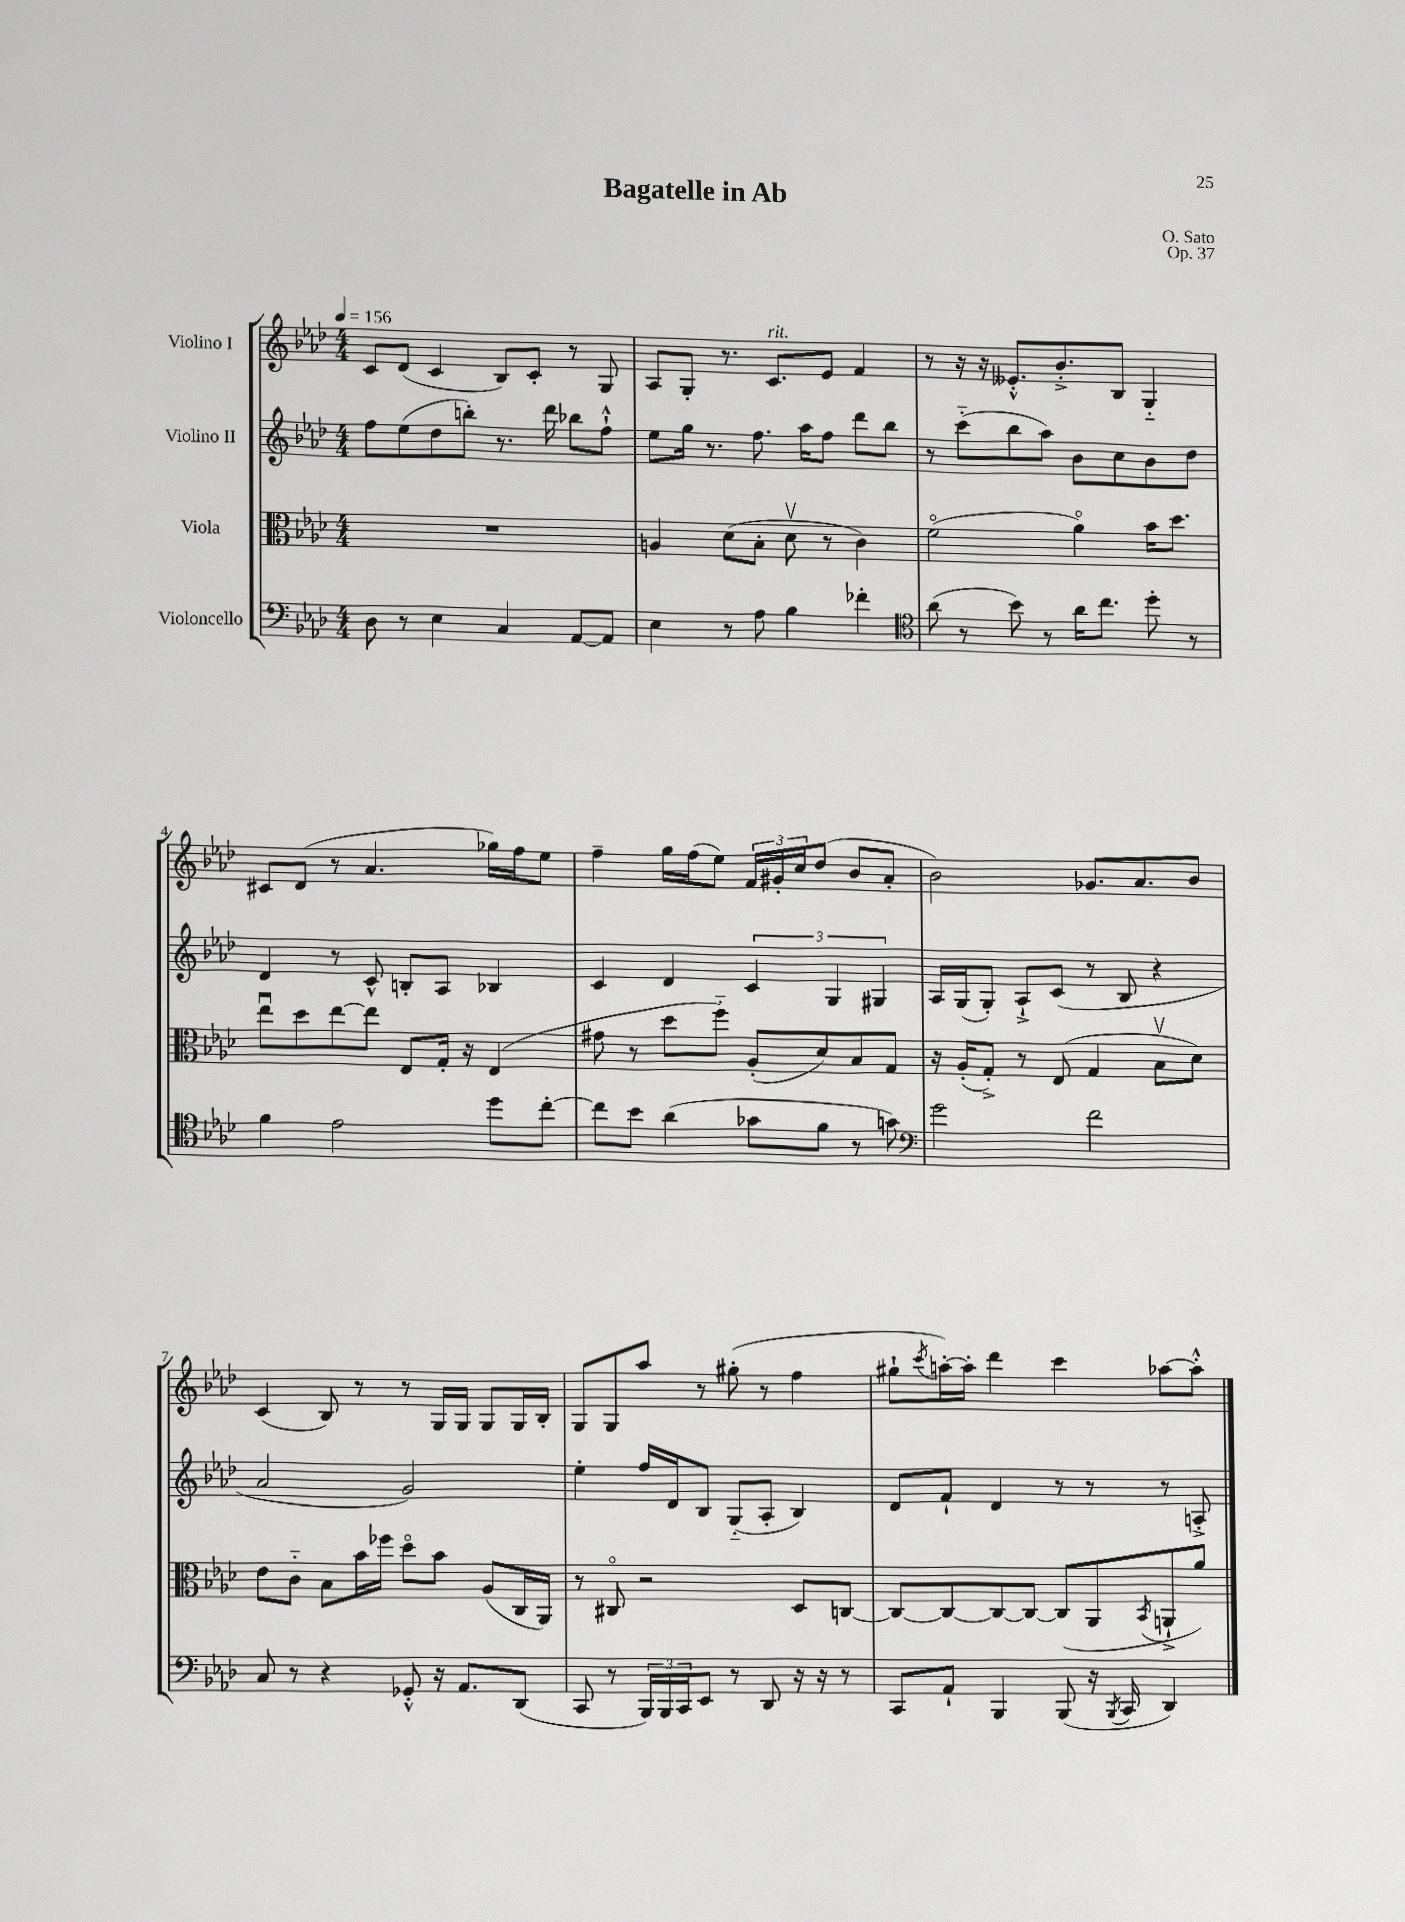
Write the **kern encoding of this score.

**kern	**kern	**kern	**kern
*part4	*part3	*part2	*part1
*staff4	*staff3	*staff2	*staff1
*I"Violoncello	*I"Viola	*I"Violino II	*I"Violino I
*clefF4	*clefC3	*clefG2	*clefG2
*k[b-e-a-d-]	*k[b-e-a-d-]	*k[b-e-a-d-]	*k[b-e-a-d-]
*M4/4	*M4/4	*M4/4	*M4/4
*MM156	*MM156	*MM156	*MM156
=1	=1	=1	=1
8D-\	1r	8ff\L	8c/L
8r	.	(8ee-\	(8d-/J
4E-\	.	8dd-\	4c/
.	.	8bbn'\J)	.
4C/	.	8.r	8B-/L)
.	.	.	8c'/J
.	.	16ddd-\	.
[8AA-/L	.	8bb-X\L	8r
8AA-/J]	.	8ff`^^\J	8G/
=2	=2	=2	=2
4E-\	4An/	8ee-\L	8A-/L
.	.	16gg\Jk	8G'/J
.	.	8.r	.
8r	(8d-\L	.	8.r
8A-\	8B-'\J	8.ff\	.
!	!	!	!LO:TX:a:i:t=rit.
.	.	.	8.c/L
4B-\	8d-v\	.	.
.	.	16aa-\KL	.
.	8r	8ff\J	8e-/J
4f-X'\	4c\)	8ddd-\L	4f/
.	.	8bb-\J	.
=3	=3	=3	=3
*clefC4	*	*	*
(8a-\	(2f\	8r	8r
8r	.	(8ccc\L	16r
.	.	.	16r
8b-\)	.	8bb-\	8.e--X'^^/L
8r	.	8aa-\J)	.
.	.	.	8.b-'^/
16a-\KL	4a-\)	8b-\L	.
8.cc\J	.	.	.
.	.	8cc\	8B-/J
8dd-'\	16b-\KL	8b-\	4G/
.	8.dd-\J	.	.
8r	.	8dd-\J	.
!!LO:LB:g=z
=4	=4	=4	=4
4f\	8ee-u\L	4d-/	8c#X/L
.	8dd-\	.	(8d-/J
2e-\	[8ee-\	8r	8r
.	8ee-\J]	8c^^/	4.a-/
.	8E-/L	8Bn'/L	.
.	16G'/Jk	8A-/J	.
.	16r	.	.
8dd-\L	(4E-/	4B-X/	16gg-X\LL)
.	.	.	16ff\J
[8cc'\J	.	.	8ee-\J
=5	=5	=5	=5
8cc\L]	8g#X\	4c/	4ff~\
8b-\J	8r	.	.
(4a-\	8dd-\L	4d-/	16gg\LL
.	.	.	(16ff\J
.	8ff\J)	.	8ee-\J)
8g-X\L	(8A-'/L	6c/	24f/LL
.	.	.	24g#X'/
.	.	.	24cc/J
8f\J	8d-/)	.	(8dd-/J
.	.	6G/	.
8r	8B-/	.	8b-/L
.	.	6G#X/	.
8gn\)	8G/J	.	8a-'/J
=6	=6	=6	=6
*clefF4	*	*	*
2g\	16r	16A-/LL	2b-\)
.	(16A-'/KL	(16G/J	.
.	8G'^/J)	8G'/J)	.
.	8r	8A-`^/L	.
.	(8E-/	(8c/J	.
2f\	4G/	8r	8.g-X/L
.	.	8B-/	.
.	.	.	8.a-/
.	8B-v\L	4r	.
.	8d-\J)	.	8b-/J
!!LO:LB:g=z
=7	=7	=7	=7
8C/	8e-\L	2a-/	(4c/
8r	8c\J	.	.
4r	8B-\L	.	8B-/)
.	16b-\L	.	8r
.	16ff-X\JJ	.	.
8GG-X'^^/	8dd-\L	2g/)	8r
16r	8b-\J	.	16G/LL
8.AA-/L	.	.	16G/JJ
.	(8A-/L	.	8G/L
(8DD-/J	16C/L	.	16G/L
.	16AA-/JJ)	.	16B-'/JJ
=8	=8	=8	=8
8CC/	8r	4ee-'\	8G/L
8r	8C#X/	.	8G/
24BBB-/LL)	2r	16ff/LL	8aa-/J
24BBB-/	.	.	.
.	.	16d-/J	.
24CC/J	.	.	.
8EE-/J	.	8B-/J	8r
8r	.	(8G/L	(8gg#X'\
8DD-/	.	8A-'/J	8r
16r	8D-/L	4B-/)	4ff\
16r	.	.	.
8r	[8Cn/J	.	.
=9	=9	=9	=9
8CC/L	8C/L_	8d-/L	8gg#X`\L
.	.	.	8qccc/
8AA-`/J	8C/_	8f`/J	[16aan'\L)
.	.	.	16aa'\JJ]
4BBB-/	8C/_	4d-/	4ddd-\
.	8C/J_	.	.
(8BBB-/	(8C/L]	8r	4ccc\
16r	8AA-/	8r	.
8qBBB-/	.	.	.
16CC/	.	.	.
.	8qBB-/	.	.
4DD-/)	8AAn`^/	8r	[8aa-X\L
.	8a-/J)	8An'^/	8aa-'^^\J]
==	==	==	==
*-	*-	*-	*-
